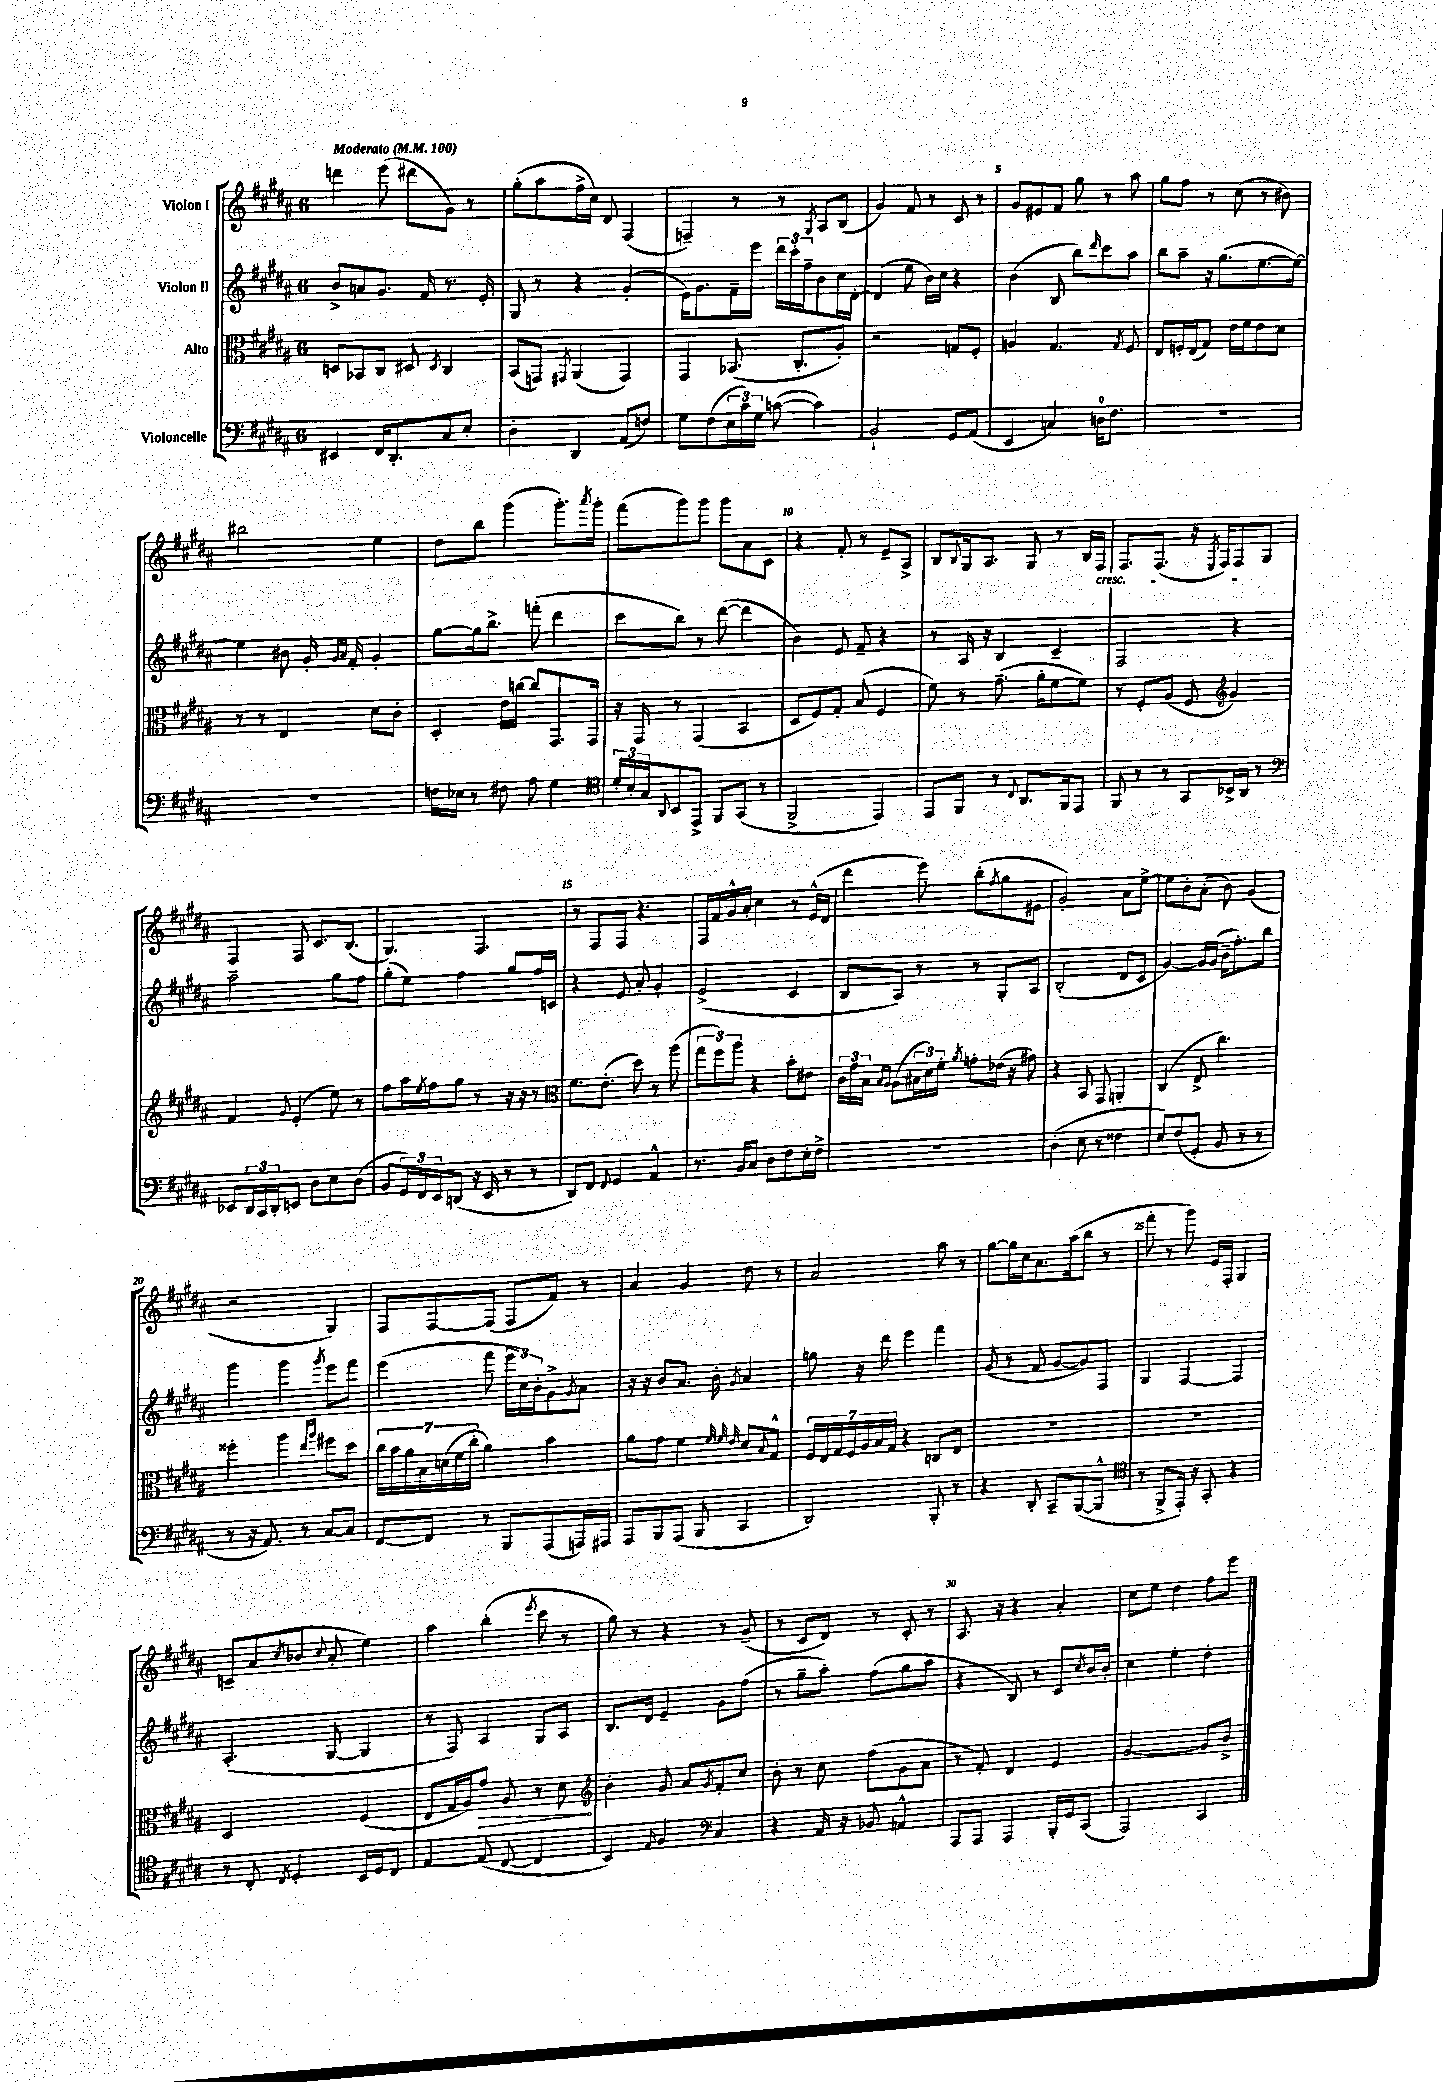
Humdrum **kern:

**kern	**kern	**kern	**kern
*staff4	*staff3	*staff2	*staff1
*clefF4	*clefC3	*clefG2	*clefG2
*k[f#c#g#d#a#]	*k[f#c#g#d#a#]	*k[f#c#g#d#a#]	*k[f#c#g#d#a#]
*M6/8	*M6/8	*M6/8	*M6/8
*MM100	*MM100	*MM100	*MM100
4EE#	8D	8b^	4ddd
.	8BB-	8a	.
16FF#	8C#	8.g#	(8eee
8.DD#'	.	.	.
.	8D#	.	8ddd#
.	.	16f#	.
.	8qD#	.	.
8C#	4C#	8.r	8g#)
8E'	.	.	8r
.	.	16e'	.
=	=	=	=
4D#'	(8BB	8G#	(8gg#'
.	8GG)	8r	8aa#
.	8qGG#	.	.
4DD#	(4AA#	4r	16ff#^
.	.	.	16cc#)
.	.	.	8d#
(8AA#	4GG#)	(4g#'	(4F#
8F)	.	.	.
=	=	=	=
8G#	4GG#	16e)	4F~)
.	.	8.g#	.
(8F#	.	.	.
24E	(8.BB-	16f#~	8r
24c#)	.	.	.
.	.	16eee	.
24G#	.	.	.
([8c	.	24ddd#	8r
.	.	24ccc#'	.
.	8.C#'	.	.
.	.	24ff#~	.
.	.	.	8qG#
4c])	.	8b	8A#
.	8A#')	16cc#	(8B
.	.	[16d#'	.
=	=	=	=
2BB`	2r	(4d#]	4g#)
.	.	8ee	8f#
.	.	16b)	8r
.	.	16cc#	.
8GG#	8G	4r	8c#
(8AA#	8F#'	.	8r
=	=	=	=
4EE	4A	(4b	8g#
.	.	.	8e#
4C)	4.G#	8B	8f#
.	.	8bb)	8gg#
.	.	16qqddd#	.
16D	.	8ccc#	8r
8.F#	.	.	.
.	8qG#	.	.
.	8F#	8aa#	8aa#
=	=	=	=
2.r	8E	8bb	8gg#
.	16F'	8aa#~	8ff#
.	(16E	.	.
.	8G#)	16r	8r
.	.	(8.gg#	.
.	16e	.	(8cc#
.	16f#	.	.
.	8e	[8.ee	8r
.	8d#	.	8b#)
.	.	16ee_)	.
=	=	=	=
2.r	8r	4ee]	2bb#
.	8r	.	.
.	4E	8b#	.
.	.	16g#'	.
.	.	16qqg#	.
.	.	16qqa#	.
.	.	16f#'	.
.	8d#	4g#'	4ee
.	8c#'	.	.
=	=	=	=
16F	4D#'	[8gg#	8dd#
16E-	.	.	.
8r	.	16gg#]	8bb
.	.	8.bb^	.
8F#	16e	.	(4ggg#
.	[16cc	.	.
8A#	8cc]	(8fff'	.
4G#	8.GG#	4ddd#	8.ggg#')
.	.	.	8qaaa#
.	16GG#	.	16ggg#'
=	=	=	=
*clefC4	*	*	*
24d#'	16r	8ccc#	(8fff#
24B'	.	.	.
.	16GG#	.	.
24G#	.	.	.
8qqAA#	.	.	.
8BB	8r	8bb)	8ggg#)
8EE^	(4GG#	8r	8ggg#
8FF#	.	([8ddd#	8ggg#
(8GG#	4BB	4ddd#]	8a#
8r	.	.	8c#
=	=	=	=
2FF#^	8D#	4b)	4r
.	8F#)	.	.
.	8G#'	8e	8f#'
.	(8B	8f#~	8r
4EE)	4F#	4r	8e~
.	.	.	8A#^
=	=	=	=
8EE	8f#)	8r	8B
.	.	.	8qqB
8FF#	8r	16A#	16G#
.	.	16r	8.A#
8r	(8.g#~	4B	.
8qqC#	.	.	.
8.AA#	.	.	8G#
.	16a#'	.	.
.	[8f#	4c#~	8r
16FF#	.	.	.
8EE	8f#])	.	16B
.	.	.	16F#
=	=	=	=
8FF#	8r	2F#	8.F#
8r	8F#'	.	.
.	.	.	(8.F#
8r	(8A#	.	.
8GG#	8F#	.	16r
.	.	.	8qE
.	.	.	16F#)
*	*clefG2	*	*
16BB-^	4g#)	4r	8F#
16AA#	.	.	.
8r	.	.	8G#
=	=	=	=
*clefF4	*	*	*
8EE-	4f#	2aa#~	4F#
24DD#	.	.	.
24CC#	.	.	.
24DD#'	.	.	.
.	8qqg#	.	.
8EE	(4e'	.	8F#
8D#	.	.	8.c#
8E	8ee)	8gg#	.
.	.	.	(8.B
(8D#	8r	8ff#	.
=	=	=	=
8BB	8ff#	(8gg#'	4.G#)
24GG#)	16aa#	8ee)	.
24FF#	.	.	.
.	8qee	.	.
.	16ff#	.	.
24EE	.	.	.
(8DD	8gg#	4ff#	.
16r	8r	.	4.F#
16EE	.	.	.
8r	16r	8gg#	.
.	16r	.	.
8r	8r	16ff#	.
.	.	16c	.
=	=	=	=
*	*clefC3	*	*
8DD#)	8.f#	4r	8r
8FF#	.	.	8F#
.	(8.e'	.	.
8qqFF#	.	.	.
4GG#	.	8e	8F#
.	8dd#)	8a#'	4.r
4AA#^^	8r	4g#'	.
.	(8aa#	.	.
=	=	=	=
8.r	12gg#	(2e^	16F#
.	.	.	16f#
.	12ff#)	.	.
.	.	.	16g#^^
.	12aa#	.	.
16BB	.	.	16a#'
8C#	4r	.	4cc#
8D#	.	.	.
8F#	8b'	4c#	8r
16E'	8e#	.	(16e^^
16F#^	.	.	16d#
=	=	=	=
2.r	24c#	8B	4ddd#
.	24g#	.	.
.	24B	.	.
.	16qqB	.	.
.	16qqA#	.	.
.	(8A#	8A#)	.
.	24B#	8r	8eee)
.	24d#)	.	.
.	24f#'	.	.
.	8qa#	.	.
.	8g'	8r	(8bb'
.	.	.	8qff#
.	(16e-	8G#'	8gg#
.	16r	.	.
.	8g#)	8A#	8e#
=	=	=	=
(4D#'	4r	(2B'	2g#')
8E	8BB	.	.
8r	8GG#	.	.
4F##	4AA'	8d#	8a#
.	.	8c#	[8ee^
=	=	=	=
8E)	(4C#	[4g#)	8ee]
(8F#	.	.	8b'
8GG#'	8E^	16g#]	(8a#'
.	.	(16g#	.
8BB	4.cc#)	16b~	8b)
.	.	8.ff#')	.
8r	.	.	(4g#
8r	.	8bb	.
=	=	=	=
8r	4ff##'	4ggg#	2r
16r	.	.	.
8.AA#)	.	.	.
.	4aa#	4ggg#	.
8r	.	.	.
.	16qqee	.	.
.	16qqaa#	8qggg#	.
[8C#	8ff#	8eee	4G#)
8C#]	8dd#	8fff#	.
=	=	=	=
[8FF#	28cc#	(4eee	8F#
.	28b	.	.
.	28a#	.	.
.	28B	.	.
8FF#]	.	.	[8F#
.	(28d	.	.
.	28f#	.	.
.	28cc#'	.	.
8r	4a#)	8fff#	(8F#]
8BBB	.	24eee	8F#
.	.	24cc#)	.
.	.	24b'	.
(8AAA#	4b	8g#^	8f#)
.	.	8qg#	.
16AAA)	.	8a#	8r
16AAA#	.	.	.
=	=	=	=
8AAA#	8a#	16r	4a#
.	.	16r	.
8BBB	8g#	8b	.
(8AAA#	4f#	8.a#	4g#
8BBB	.	.	.
.	.	16b'	.
.	32qqf#	.	.
.	32qqf#	.	.
.	32qqe	8qg#	.
4CC#	8d#	4a#	8dd#
.	8qqB	.	.
.	8G#^^	.	8r
=	=	=	=
2DD#)	28F#	8gg	2a#
.	28E	.	.
.	28G#	.	.
.	28F#	.	.
.	.	16r	.
.	28A#	.	.
.	28B	.	.
.	.	16ddd#	.
.	28G#	.	.
.	4r	4eee	.
8BBB'	8C	4fff#	8aa#
8r	8E	.	8r
=	=	=	=
4r	2.r	(8g#	[8gg#
.	.	8r	16gg#]
.	.	.	16cc#
8DD#'	.	8f#	8.a#
8CC#~	.	[8g#	.
.	.	.	(16aa#
([8BBB	.	8g#])	8bb
8BBB^^]	.	8F#	8r
=	=	=	=
*clefC4	*	*	*
8r	2.r	4G#	8fff#'
8FF#^	.	.	8r
16EE')	.	[4F#	8ggg#)
16r	.	.	.
8GG#'	.	.	16e
.	.	.	16F#'
4r	.	4F#]	4G#
=	=	=	=
8r	2D#	(4.A#'	8c~
8C#'	.	.	(8a#
8qC#	.	.	8qcc#
4D#'	.	.	8b-
.	.	.	8qqcc#
.	.	[8G#	8a#'
16BB	(4F#	4G#]	4ee)
16D#	.	.	.
8C#	.	.	.
=	=	=	=
[4E	8E	8r	4aa#
.	16G#	8F#)	.
.	16A#)	.	.
(8E]	8g#	4A#	(4bb'
[8C#	8A#	.	.
.	.	.	8qeee
4C#]	8r	8G#	8ccc#
.	8d#	8A#	8r
=	=	=	=
*	*clefG2	*	*
4BB)	4b'	8.B	8gg#)
.	.	.	8r
.	.	16d#	.
16qqE	.	.	.
4F#	8g#	4e~	4r
.	8a#	.	.
*clefF4	*	*	*
.	8qg#	.	.
4C#	8f#'	8g#	8r
.	8cc#	(8ff#	(8g#~
=	=	=	=
4r	8b'	8r	8r
.	8r	8gg#~	8c#
16AA#	8cc#	8aa#')	8d#)
16r	.	.	.
8BB-	(8ff#	(8ff#	8r
4AA^^	8g#	8gg#	8c#'
.	8a#	8aa#	8r
=	=	=	=
8AAA#	8r	4r	8.A#
8AAA#	8f#')	.	.
.	.	.	16r
4AAA#	4d#	8B)	4r
.	.	8r	.
16BBB'	4e	8c#	4a#'
16GG#	.	.	.
.	.	8qcc#	.
(8CC#	.	16b	.
.	.	16b'	.
=	=	=	=
2AAA#)	[2g#	4cc#	8cc#
.	.	.	8ee
.	.	4ee'	4dd#
4CC#	8g#]	4dd#'	8ff#
.	8b^	.	8eee
==	==	==	==
*-	*-	*-	*-
